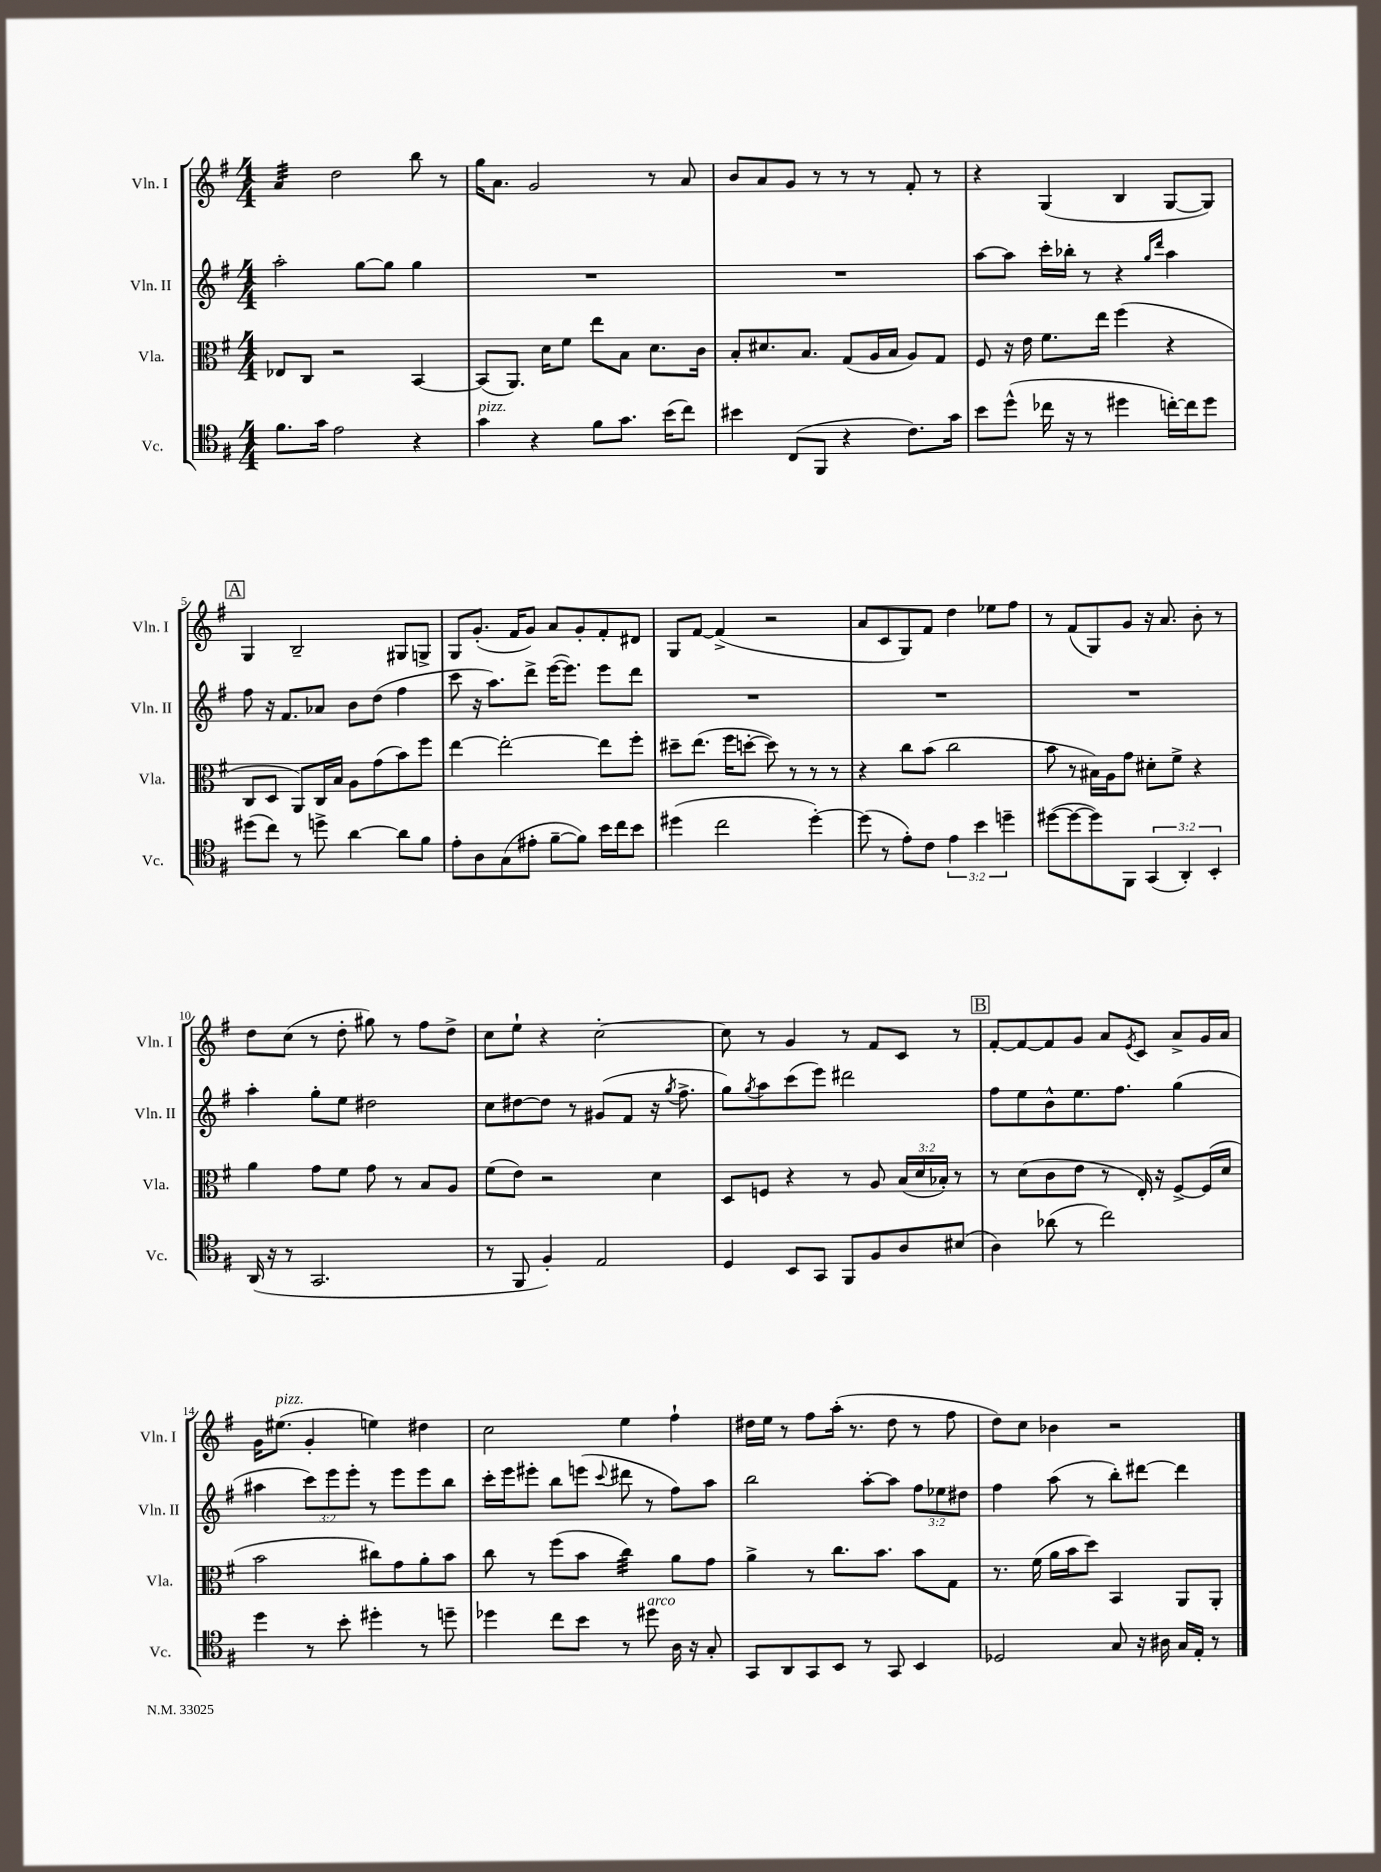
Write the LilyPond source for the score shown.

<<
\new StaffGroup <<
\new Staff = "s0" \with { instrumentName = "Vln. I" shortInstrumentName = "Vln. I" } {
    \clef treble \key g \major \numericTimeSignature \time 4/4
    a'4:32 d''2 b''8 r8 |
    g''16 a'8. g'2 r8 a'8 |
    b'8 a'8 g'8 r8 r8 r8 fis'8-. r8 |
    r4 g4( b4 g8~ g8) |
    \mark \markup { \box "A" } g4 b2-- gis8 g8-> |
    g8 g'8.-.( fis'16 g'8) a'8 g'8-. fis'8-. dis'8 |
    g8 fis'8~ fis'4->( r2 |
    a'8 c'8 g8) fis'8 d''4 ees''8 fis''8 |
    r8 fis'8( g8) g'8 r16 a'8. b'8-. r8 |
    d''8 c''8( r8 d''8-. gis''8) r8 fis''8 d''8-> |
    c''8 e''8-! r4 c''2~-. |
    c''8 r8 g'4 r8 fis'8 c'8 r8 |
    \mark \markup { \box "B" } fis'8~-. fis'8~ fis'8 g'8 a'8 \acciaccatura { e'8 } c'8 a'8-> g'16 a'16 |
    g'16 eis''8.^\markup { \italic "pizz." }( g'4-. e''4) dis''4 |
    c''2 e''4 fis''4-! |
    dis''16 e''16 r8 fis''8 a''16-.( r8. dis''8 r8 fis''8 |
    d''8) c''8 bes'4 r2 \bar "|." |
}
\new Staff = "s1" \with { instrumentName = "Vln. II" shortInstrumentName = "Vln. II" } {
    \clef treble \key g \major \numericTimeSignature \time 4/4 \override Staff.TupletNumber.text = #tuplet-number::calc-fraction-text
    a''2-. g''8~ g''8 g''4 |
    R1 |
    R1 |
    a''8~ a''8 c'''16-. bes''16-. r8 r4 \grace { g''16 d'''16 } a''4 |
    \mark \markup { \box "A" } fis''8 r16 fis'8. aes'8 b'8 d''8( fis''4 |
    c'''8 r16 a''8.) d'''8-> e'''16~( e'''8.) e'''8 d'''8 |
    R1 |
    R1 |
    R1 |
    a''4-. g''8-. e''8 dis''2 |
    c''8 dis''8~ dis''8 r8 gis'8( fis'8 r16 \acciaccatura { g''8 } fis''8.-> |
    g''8) \acciaccatura { g''8 } a''8 c'''8( e'''8) dis'''2 |
    \mark \markup { \box "B" } fis''8 e''8 b'8-^ e''8. fis''8. g''4( |
    ais''4 \tuplet 3/2 { c'''8) e'''8 e'''8-. } r8 e'''8 e'''8 b''8 |
    c'''16-. e'''16 eis'''8-. b''8 e'''8( \appoggiatura { c'''8 } dis'''8 r8 fis''8) a''8 |
    b''2 a''8~-. a''8 \tuplet 3/2 { fis''8 ees''8 dis''8 } |
    fis''4 a''8( r8 b''8-.) dis'''8~ dis'''4 \bar "|." |
}
\new Staff = "s2" \with { instrumentName = "Vla." shortInstrumentName = "Vla." } {
    \clef alto \key g \major \numericTimeSignature \time 4/4 \override Staff.TupletNumber.text = #tuplet-number::calc-fraction-text
    ees8 c8 r2 b,4~ |
    b,8( a,8.) d'16 fis'8 e''8 b8 d'8. c'16 |
    b8-. dis'8. b8. g8( a16 b16 a8) g8 |
    fis8 r16 e'16 fis'8. e''16 fis''4( r4 |
    \mark \markup { \box "A" } c8 d8 a,8) c16 b16 a8 g'8( b'8) fis''8 |
    e''4~ e''2~-. e''8 fis''8-. |
    dis''8-- e''8.( fis''16 d''8~-. d''8) r8 r8 r8 |
    r4 c''8 b'8( c''2 |
    b'8 r8 bis16) a16 g'8 dis'8-. fis'8-> r4 |
    a'4 g'8 fis'8 g'8 r8 b8 a8 |
    fis'8( e'8) r2 d'4 |
    d8 f8 r4 r8 a8 \tuplet 3/2 { b16( d'16 bes16-.) } r8 |
    \mark \markup { \box "B" } r8 d'8( c'8 e'8 r8 e16-.) r16 fis8~-> fis16( d'16 |
    b'2 cis''8) g'8 a'8-. b'8 |
    c''8 r8 fis''8( b'8 c''4:32) a'8 g'8 |
    a'4-> r8 c''8. b'8. b'8 g8 |
    r8. fis'16( a'16 b'16 d''8) b,4 a,8 a,8-. \bar "|." |
}
\new Staff = "s3" \with { instrumentName = "Vc." shortInstrumentName = "Vc." } {
    \clef tenor \key g \major \numericTimeSignature \time 4/4 \override Staff.TupletNumber.text = #tuplet-number::calc-fraction-text
    fis'8. g'16 e'2 r4 |
    g'4^\markup { \italic "pizz." } r4 fis'8 g'8. b'16( c''8) |
    bis'4 c8( fis,8 r4 c'8.) g'16 |
    b'8 d''8-^( ces''16 r16 r8 dis''4 c''16~-.) c''16 dis''8 |
    \mark \markup { \box "A" } dis''8( c''8) r8 d''8-> a'4~ a'8 fis'8 |
    e'8-. a8 g8( eis'8-. fis'8~-- fis'8) b'16 c''16 b'8 |
    dis''4( c''2 dis''4~-.) |
    dis''8( r8 e'8-.) c'8 \tuplet 3/2 { e'4 b'4 d''4-- } |
    dis''8~( dis''8~ dis''8) fis,8 \tuplet 3/2 { g,4( a,4-.) b,4-. } |
    a,16( r16 r8 g,2. |
    r8 fis,8 fis4-.) e2 |
    d4 b,8 g,8 fis,8 fis8 a8 bis8( |
    \mark \markup { \box "B" } a4) aes'8( r8 c''2) |
    d''4 r8 b'8-. dis''4-. r8 d''8-- |
    des''4 c''8 b'8 r8 dis''8^\markup { \italic "arco" } a16 r16 g8-. |
    g,8 a,8 g,8 b,8 r8 g,8 b,4 |
    des2 g8 r16 ais16 g16 e16-. r8 \bar "|." |
}
>>
>>
